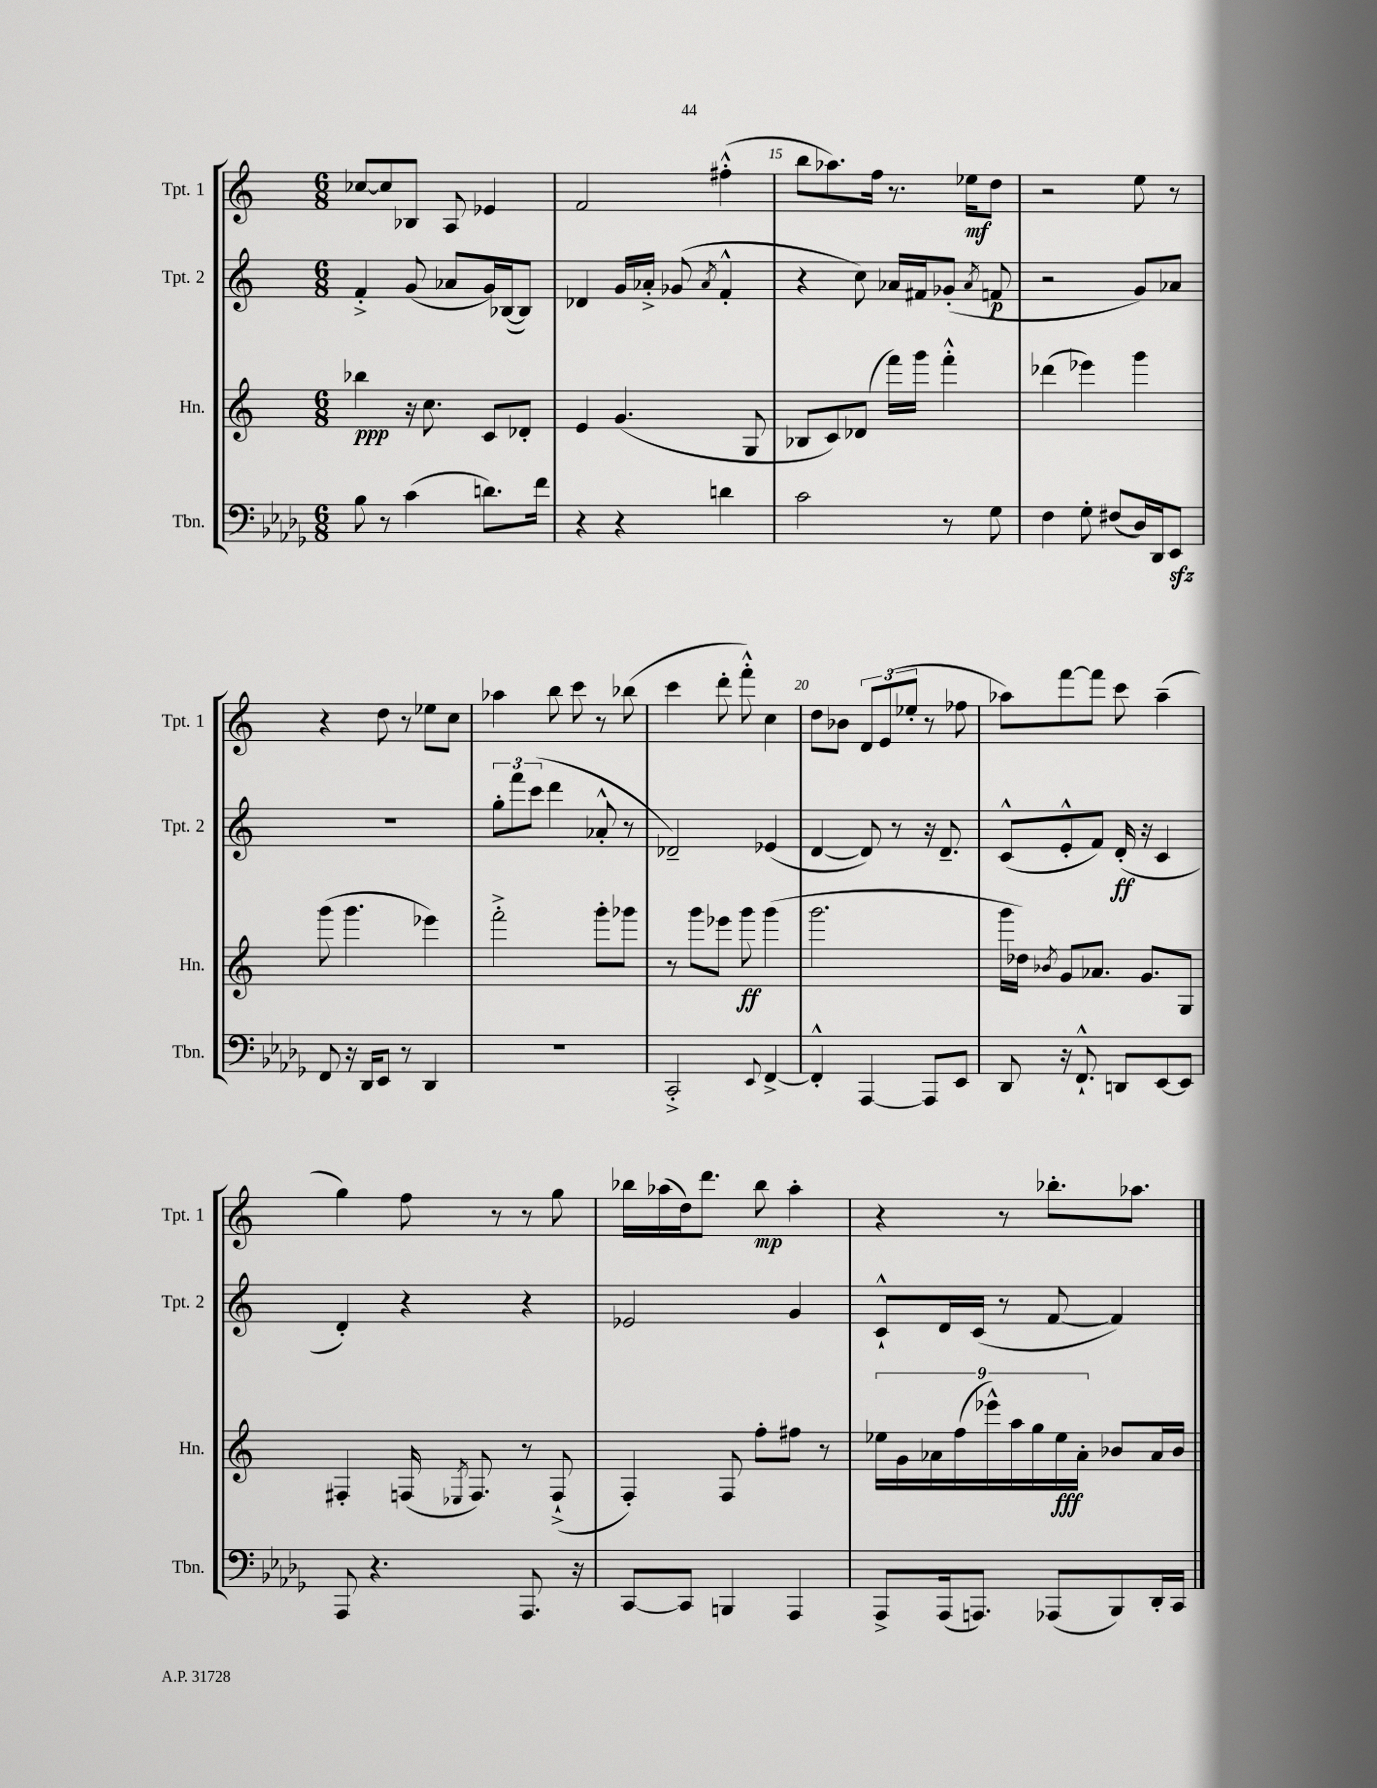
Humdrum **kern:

**kern	**kern	**dynam	**kern	**dynam	**kern	**dynam
*part4	*part3	*part3	*part2	*part2	*part1	*part1
*staff4	*staff3	*staff3	*staff2	*staff2	*staff1	*staff1
*I"Tbn.	*I"Hn.	*	*I"Tpt. 2	*	*I"Tpt. 1	*
*I'Tbn.	*I'Hn.	*	*I'Tpt. 2	*	*I'Tpt. 1	*
*clefF4	*clefG2	*	*clefG2	*	*clefG2	*
*k[b-e-a-d-g-]	*k[]	*	*k[]	*	*k[]	*
*M6/8	*M6/8	*	*M6/8	*	*M6/8	*
=13	=13	=13	=13	=13	=13	=13
8B-\	4bb-X\	ppp	4f'^/	.	[8cc-X/L	.
8r	.	.	.	.	8cc-/]	.
(4c\	16r	.	(8g/	.	8B-X/J	.
.	8.cc\	.	.	.	.	.
.	.	.	8a-X/L	.	8A/	.
8.dn\L)	8c/L	.	16g/L)	.	4e-X/	.
.	.	.	([16B-X/J	.	.	.
.	8d-X'/J	.	8B-/J])	.	.	.
16f\Jk	.	.	.	.	.	.
=14	=14	=14	=14	=14	=14	=14
4r	4e/	.	4d-X/	.	2f/	.
4r	(4.g/	.	16g/LL	.	.	.
.	.	.	16a-X'^/JJ	.	.	.
.	.	.	(8g-X/	.	.	.
.	.	.	8qa-/	.	.	.
4dn\	.	.	4f'^^/	.	(4ff#X'^^\	.
.	8G/	.	.	.	.	.
=15	=15	=15	=15	=15	=15	=15
2c\	8B-X/L	.	4r	.	8bb\L	.
.	8c/)	.	.	.	8.aa-X\)	.
.	(8d-X/J	.	8cc\)	.	.	.
.	.	.	.	.	16ff\Jk	.
.	16fff\LL)	.	16a-X/LL	.	8.r	.
.	16ggg\JJ	.	16f#X/J	.	.	.
8r	4fff'^^\	.	(8g-X'/J	.	.	.
.	.	.	.	.	16ee-X\KL	mf
.	.	.	8qa-/	.	.	.
8G-\	.	.	8fn/	p	8dd\J	.
=16	=16	=16	=16	=16	=16	=16
4F\	(4ddd-X\	.	2r	.	2r	.
8G-'\	4eee-X\)	.	.	.	.	.
(8F#X/L	.	.	.	.	.	.
16D-/L)	4ggg\	.	8g/L)	.	8ee\	.
16DD-/J	.	.	.	.	.	.
8EE-zz/J	.	.	8a-X/J	.	8r	.
!!LO:LB:g=z
=17	=17	=17	=17	=17	=17	=17
8FF/	(8ggg\	.	2.r	.	4r	.
16r	4.ggg\	.	.	.	.	.
16DD-/KL	.	.	.	.	.	.
8EE-/J	.	.	.	.	8dd\	.
8r	.	.	.	.	8r	.
4DD-/	4eee-X\)	.	.	.	8ee-X\L	.
.	.	.	.	.	8cc\J	.
=18	=18	=18	=18	=18	=18	=18
2.r	2fff'^\	.	12gg'\L	.	4aa-X\	.
.	.	.	12fff\	.	.	.
.	.	.	(12ccc\J	.	.	.
.	.	.	4ddd\	.	8bb\	.
.	.	.	.	.	8ccc\	.
.	8ggg'\L	.	8a-X'^^/	.	8r	.
.	8ggg-X\J	.	8r	.	(8bb-X\	.
=19	=19	=19	=19	=19	=19	=19
2CC'^/	8r	.	2d-X~/)	.	4ccc\	.
.	8ggg\L	.	.	.	.	.
.	8eee-X\J	.	.	.	8ddd'\	.
.	8ggg\	ff	.	.	8fff'^^\)	.
8qqEE-/	.	.	.	.	.	.
[4FF^/	(4ggg\	.	(4e-X/	.	4cc\	.
=20	=20	=20	=20	=20	=20	=20
4FF'^^/]	2.ggg\	.	[4d/	.	8dd\L	.
.	.	.	.	.	8b-X\J	.
[4AAA-/	.	.	8d/])	.	12d/L	.
.	.	.	.	.	(12e/	.
.	.	.	8r	.	.	.
.	.	.	.	.	12ee-X'/J	.
8AAA-/L]	.	.	16r	.	8r	.
.	.	.	8.d~/	.	.	.
8EE-/J	.	.	.	.	8ff-X\	.
=21	=21	=21	=21	=21	=21	=21
8DD-/	16ggg\LL	.	(8c^^/L	.	8aa-X\L)	.
.	16dd-X\JJ)	.	.	.	.	.
.	8qb-X/	.	.	.	.	.
16r	8g/L	.	8e'^^/	.	[8fff\	.
8.FF`^^/	.	.	.	.	.	.
.	8.a-X/J	.	8f/J)	.	8fff\J]	.
8DDn/L	.	.	(16d'/	ff	8ccc\	.
.	8.g/L	.	16r	.	.	.
[8EE-/	.	.	4c/	.	(4aa-~\	.
8EE-/J]	8G/J	.	.	.	.	.
!!LO:LB:g=z
=22	=22	=22	=22	=22	=22	=22
8AAA-/	4F#X'/	.	4d'/)	.	4gg\)	.
4.r	.	.	.	.	.	.
.	(16Fn/	.	4r	.	8ff\	.
.	8qE-X/	.	.	.	.	.
.	8.F/)	.	.	.	.	.
.	.	.	.	.	8r	.
8.AAA-/	8r	.	4r	.	8r	.
.	(8F`^/	.	.	.	8gg\	.
16r	.	.	.	.	.	.
=23	=23	=23	=23	=23	=23	=23
[8CC/L	4F'/)	.	2e-X/	.	16bb-X\LL	.
.	.	.	.	.	(16aa-X\	.
8CC/J]	.	.	.	.	16dd\J)	.
.	.	.	.	.	8.ddd\J	.
4BBBn/	8F/	.	.	.	.	.
.	8ff'\L	.	.	.	8bb-\	mp
4AAA-/	8ff#X\J	.	4g/	.	4aa-'\	.
.	8r	.	.	.	.	.
=24	=24	=24	=24	=24	=24	=24
8AAA-^/L	18ee-X\LL	.	8c`^^/L	.	4r	.
.	18g\	.	.	.	.	.
.	18a-X\	.	.	.	.	.
(16AAA-/k	.	.	16d/L	.	.	.
.	(18ff\	.	.	.	.	.
8.AAAn/J)	.	.	(16c/JJ	.	.	.
.	18eee-X^^\)	.	.	.	.	.
.	.	.	8r	.	8r	.
.	18aa\	.	.	.	.	.
.	18gg\	.	.	.	.	.
(8AAA-X/L	.	.	[8f/	.	8.bb-X'\L	.
.	18ee-\	fff	.	.	.	.
.	18a-'\JJ	.	.	.	.	.
8BBB-/)	8b-X/L	.	4f/])	.	.	.
.	.	.	.	.	8.aa-X\J	.
16DD-'/L	16a-/L	.	.	.	.	.
16CC/JJ	16b-/JJ	.	.	.	.	.
==	==	==	==	==	==	==
*-	*-	*-	*-	*-	*-	*-
